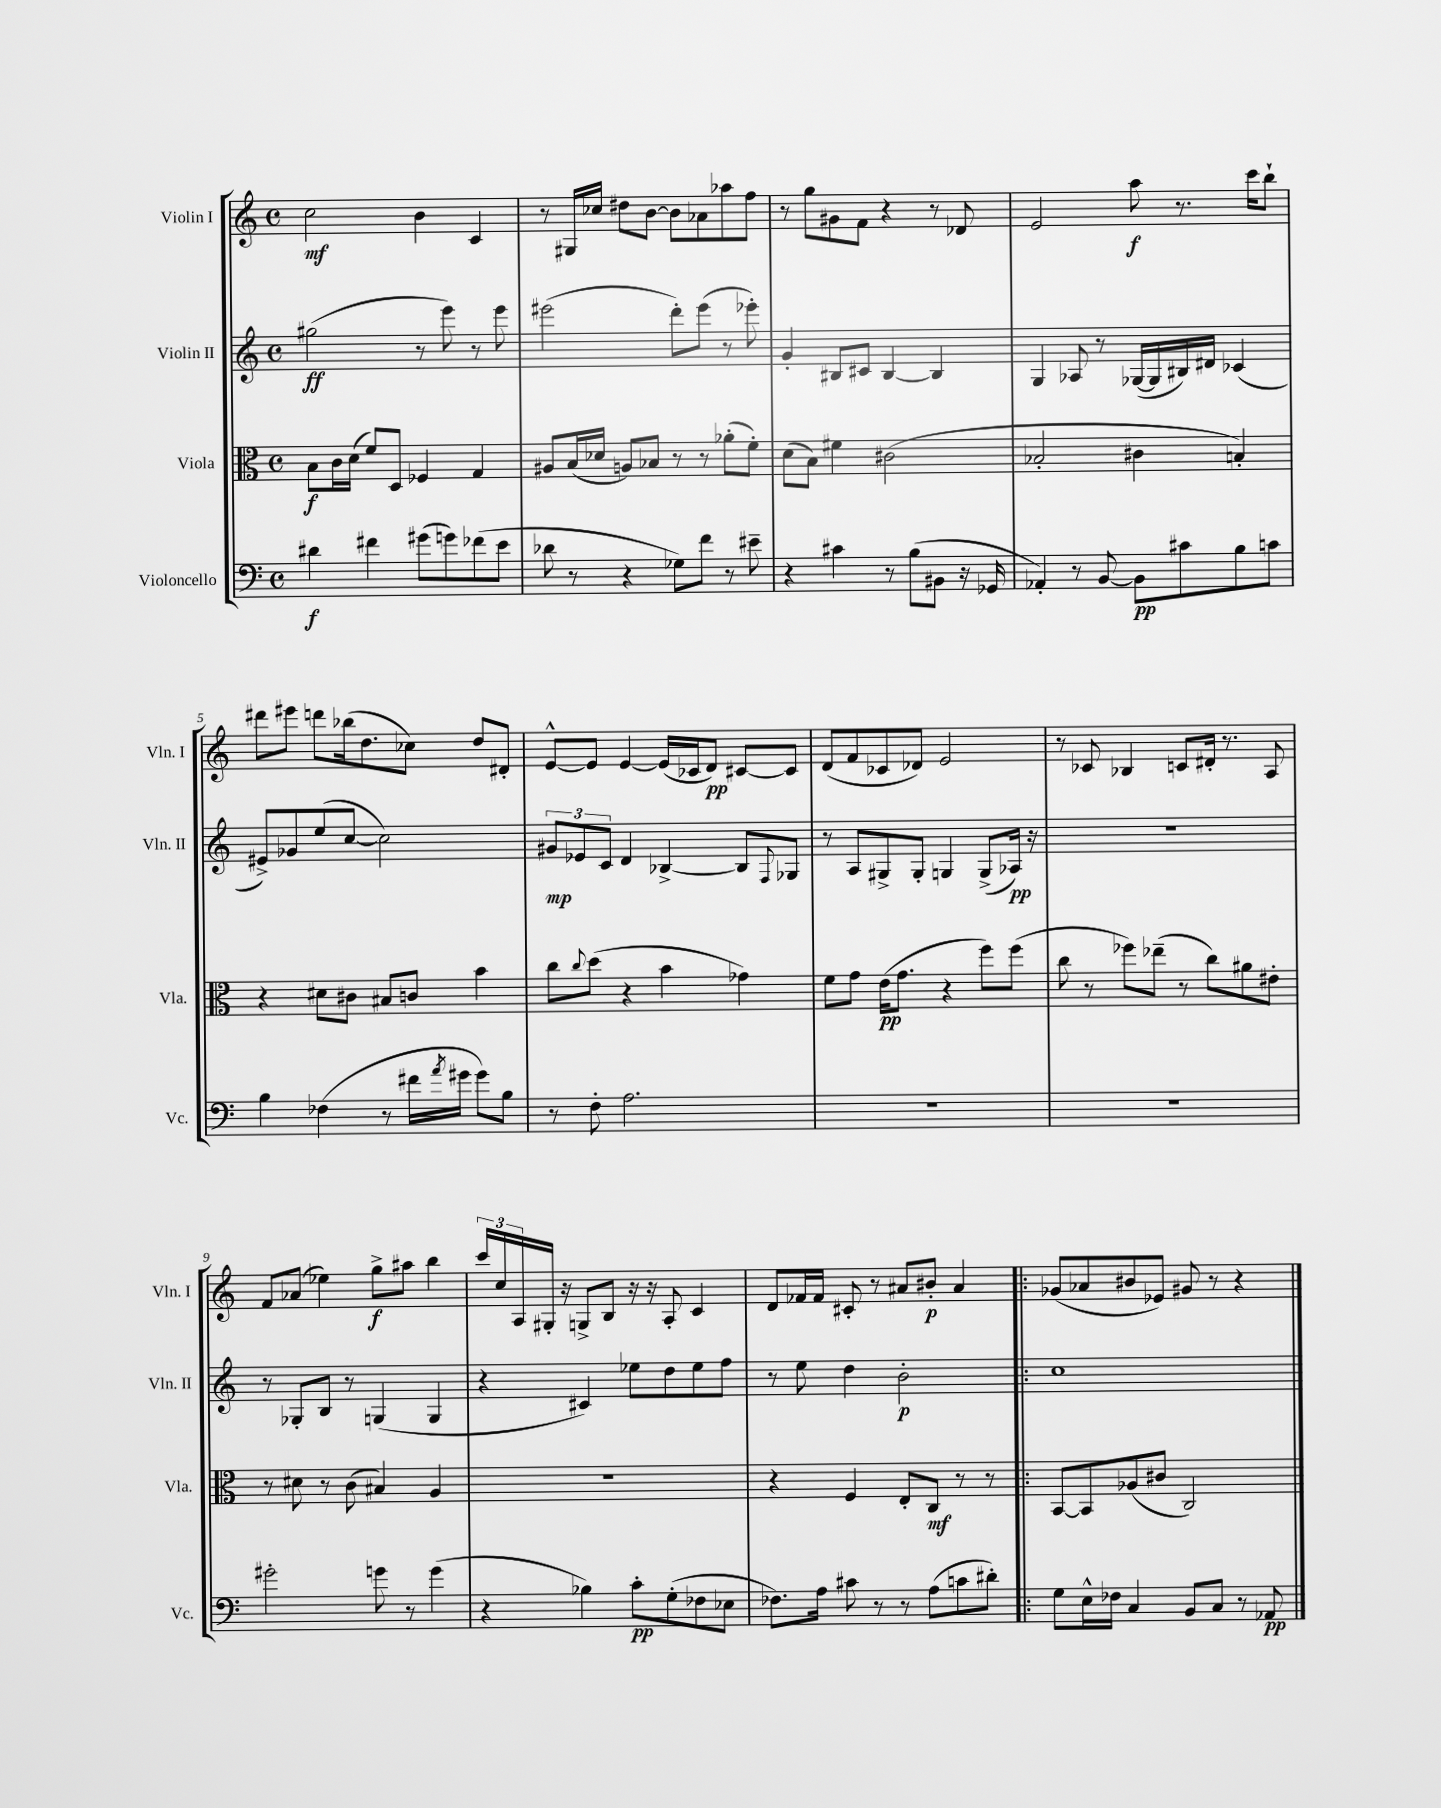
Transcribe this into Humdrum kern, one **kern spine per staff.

**kern	**dynam	**kern	**dynam	**kern	**dynam	**kern	**dynam
*part4	*part4	*part3	*part3	*part2	*part2	*part1	*part1
*staff4	*staff4	*staff3	*staff3	*staff2	*staff2	*staff1	*staff1
*I"Violoncello	*	*I"Viola	*	*I"Violin II	*	*I"Violin I	*
*I'Vc.	*	*I'Vla.	*	*I'Vln. II	*	*I'Vln. I	*
*clefF4	*	*clefC3	*	*clefG2	*	*clefG2	*
*k[]	*	*k[]	*	*k[]	*	*k[]	*
*M4/4	*	*M4/4	*	*M4/4	*	*M4/4	*
*met(c)	*	*met(c)	*	*met(c)	*	*met(c)	*
=1	=1	=1	=1	=1	=1	=1	=1
4d#X\	f	8B\L	f	(2gg#X\	ff	2cc\	mf
.	.	16c\L	.	.	.	.	.
.	.	(16d\JJ	.	.	.	.	.
4f#X\	.	8f/L)	.	.	.	.	.
.	.	8D/J	.	.	.	.	.
(8g#X\L	.	4F-X/	.	8r	.	4b\	.
8gn\)	.	.	.	8eee\)	.	.	.
(8f-X\	.	4G/	.	8r	.	4c/	.
8e\J	.	.	.	8eee\	.	.	.
=2	=2	=2	=2	=2	=2	=2	=2
8d-X\	.	8A#X/L	.	(2eee#X\	.	8r	.
8r	.	(16B/L	.	.	.	16G#X/LL	.
.	.	16d-X/JJ	.	.	.	16cc-X/JJ	.
4r	.	8An/L)	.	.	.	8dd#X\L	.
.	.	8B-X/J	.	.	.	[8b\J	.
8G-X\L)	.	8r	.	8ddd'\L)	.	8b\L]	.
8f\J	.	8r	.	(8eee#\J	.	8a-X\	.
8r	.	(8a-X'\L	.	8r	.	8aa-X\	.
8e#X~\	.	8f'\J)	.	8eee-X'\)	.	8ff\J	.
=3	=3	=3	=3	=3	=3	=3	=3
4r	.	(8d\L	.	4g'/	.	8r	.
.	.	8B\J)	.	.	.	8gg\L	.
4c#X\	.	4f#X\	.	8B#X/L	.	8g#X\	.
.	.	.	.	8c#X/J	.	8f\J	.
8r	.	(2c#X\	.	[4B#/	.	4r	.
(8B\L	.	.	.	.	.	.	.
8BB#X\J	.	.	.	4B#/]	.	8r	.
16r	.	.	.	.	.	8d-X/	.
16GG-X/	.	.	.	.	.	.	.
=4	=4	=4	=4	=4	=4	=4	=4
4AA-X'/)	.	2B-X'/	.	4G/	.	2e/	.
8r	.	.	.	8A-X/	.	.	.
[8BB/	.	.	.	8r	.	.	.
8BB\L]	pp	4c#X\	.	([16G-X/LL	.	8aa\	f
.	.	.	.	16G-/]	.	.	.
8c#X\	.	.	.	16B#X/)	.	8.r	.
.	.	.	.	16d#X/JJ	.	.	.
8B\	.	4Bn'/)	.	(4c-X/	.	.	.
.	.	.	.	.	.	16ccc\KL	.
8cn\J	.	.	.	.	.	8bb`\J	.
!!LO:LB:g=z
=5	=5	=5	=5	=5	=5	=5	=5
4B\	.	4r	.	8e#X^/L)	.	8ddd#X\L	.
.	.	.	.	8g-X/	.	8eee#X\J	.
(4F-X\	.	8d#X\L	.	(8ee/	.	8dddn\L	.
.	.	8c#X\J	.	[8cc/J	.	(16bb-X\k	.
.	.	.	.	.	.	8.dd\	.
8r	.	8B#X/L	.	2cc\])	.	.	.
16f#X\LL	.	8cn/J	.	.	.	8cc-X\J)	.
8qa/	.	.	.	.	.	.	.
16g#X\JJ	.	.	.	.	.	.	.
8g#\L)	.	4b\	.	.	.	8dd/L	.
8B\J	.	.	.	.	.	8d#X'/J	.
=6	=6	=6	=6	=6	=6	=6	=6
8r	.	8cc\L	.	12g#X/L	mp	[8e^^/L	.
.	.	.	.	12e-X/	.	.	.
.	.	8qqcc/	.	.	.	.	.
8F'\	.	(8dd\J	.	.	.	8e/J]	.
.	.	.	.	12c/J	.	.	.
2.A\	.	4r	.	4d/	.	[4e/	.
.	.	4b\	.	[4B-X^/	.	(16e/LL]	.
.	.	.	.	.	.	16c-X/J	.
.	.	.	.	.	.	8d/J)	pp
.	.	4g-X\)	.	8B-/L]	.	[8c#X/L	.
.	.	.	.	8qqF/	.	.	.
.	.	.	.	8G-X/J	.	8c#/J]	.
=7	=7	=7	=7	=7	=7	=7	=7
1r	.	8f\L	.	8r	.	(8d/L	.
.	.	8g\J	.	8A/L	.	8f/	.
.	.	(16e\KL	pp	8G#X^/	.	8c-X/	.
.	.	8.g\J	.	.	.	.	.
.	.	.	.	8G#'/J	.	8d-X/J)	.
.	.	4r	.	4Gn/	.	2e/	.
.	.	8ff\L)	.	(8G^/L	.	.	.
.	.	(8ff\J	.	16A-X/Jk)	pp	.	.
.	.	.	.	16r	.	.	.
=8	=8	=8	=8	=8	=8	=8	=8
1r	.	8cc\	.	1r	.	8r	.
.	.	8r	.	.	.	8c-X/	.
.	.	8ff-X\L)	.	.	.	4B-X/	.
.	.	(8ee-X~\J	.	.	.	.	.
.	.	8r	.	.	.	8cn/L	.
.	.	8cc\L)	.	.	.	16d#X'/Jk	.
.	.	.	.	.	.	8.r	.
.	.	8a#X\	.	.	.	.	.
.	.	8e#X'\J	.	.	.	8A/	.
!!LO:LB:g=z
=9	=9	=9	=9	=9	=9	=9	=9
2g#X'\	.	8r	.	8r	.	8f/L	.
.	.	8d#X\	.	8G-X'/L	.	(8a-X/J	.
.	.	8r	.	8B/J	.	4ee-X\)	.
.	.	(8c\	.	8r	.	.	.
8gn\	.	4B#X/)	.	(4Gn/	.	8gg^\L	f
8r	.	.	.	.	.	8aa#X\J	.
(4g\	.	4A/	.	4G/	.	4bb\	.
=10	=10	=10	=10	=10	=10	=10	=10
4r	.	1r	.	4r	.	24ccc/LL	.
.	.	.	.	.	.	24cc/	.
.	.	.	.	.	.	24A/	.
.	.	.	.	.	.	16G#X'/JJ	.
.	.	.	.	.	.	16r	.
4B-X\)	.	.	.	4c#X/)	.	8Gn^/L	.
.	.	.	.	.	.	8B/J	.
8c'\L	pp	.	.	8ee-X\L	.	16r	.
.	.	.	.	.	.	16r	.
(8G'\	.	.	.	8dd\	.	8A'/	.
8F-X\	.	.	.	8ee-\	.	4c/	.
8E-X\J	.	.	.	8ff\J	.	.	.
=11	=11	=11	=11	=11	=11	=11	=11
8.F-X\L)	.	4r	.	8r	.	8d/L	.
.	.	.	.	8ee\	.	16f-X/L	.
16A\Jk	.	.	.	.	.	16f-/JJ	.
8c#X\	.	4F/	.	4dd\	.	8c#X'/	.
8r	.	.	.	.	.	8r	.
8r	.	8E'/L	.	2b'\	p	8a#X/L	.
(8A\L	.	8C/J	mf	.	.	8b#X'/J	p
8cn\	.	8r	.	.	.	4a#/	.
8d#X'\J)	.	8r	.	.	.	.	.
=12!|:	=12!|:	=12!|:	=12!|:	=12!|:	=12!|:	=12!|:	=12!|:
8G\L	.	[8BB/L	.	1cc	.	(8g-X/L	.
16E^^\L	.	8BB/]	.	.	.	8a-X/	.
16F-X\JJ	.	.	.	.	.	.	.
4C/	.	(8A-X/	.	.	.	8b#X/	.
.	.	8c#X/J	.	.	.	8e-X/J)	.
8BB/L	.	2C/)	.	.	.	8g#X/	.
8C/J	.	.	.	.	.	8r	.
8r	.	.	.	.	.	4r	.
8AA-X/	pp	.	.	.	.	.	.
==	==	==	==	==	==	==	==
*-	*-	*-	*-	*-	*-	*-	*-
